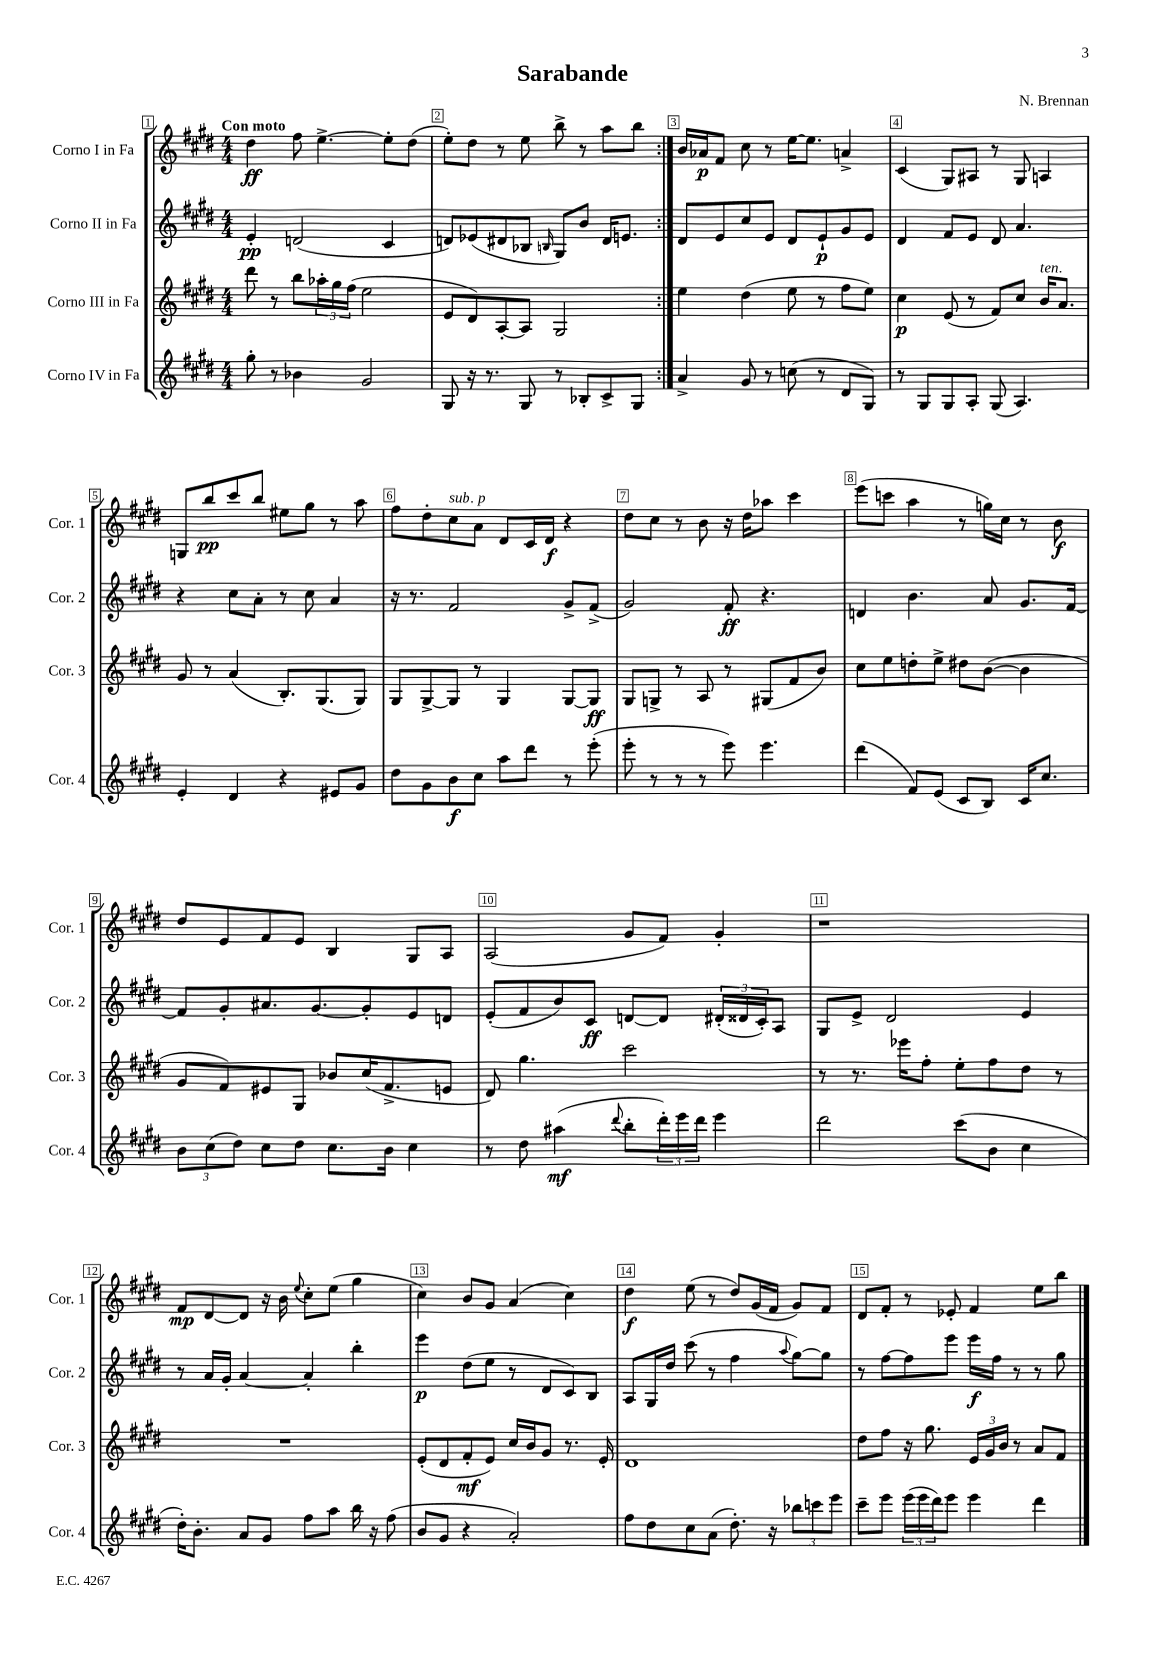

**kern	**dynam	**kern	**dynam	**kern	**dynam	**kern	**dynam
*part4	*part4	*part3	*part3	*part2	*part2	*part1	*part1
*staff4	*staff4	*staff3	*staff3	*staff2	*staff2	*staff1	*staff1
*I"Corno IV in Fa	*	*I"Corno III in Fa	*	*I"Corno II in Fa	*	*I"Corno I in Fa	*
*I'Cor. 4	*	*I'Cor. 3	*	*I'Cor. 2	*	*I'Cor. 1	*
*clefG2	*	*clefG2	*	*clefG2	*	*clefG2	*
*k[f#c#g#d#]	*	*k[f#c#g#d#]	*	*k[f#c#g#d#]	*	*k[f#c#g#d#]	*
*M4/4	*	*M4/4	*	*M4/4	*	*M4/4	*
=1	=1	=1	=1	=1	=1	=1	=1
!	!	!	!	!	!	!LO:TX:a:B:t=Con moto	!
8gg#'\	.	8ddd#\	.	4e'/	pp	4dd#\	ff
8r	.	8r	.	.	.	.	.
4b-X\	.	8bb\L	.	(2dn/	.	8ff#\	.
.	.	24aa-X'\L	.	.	.	[4.ee^\	.
.	.	24gg#\	.	.	.	.	.
.	.	(24ff#\JJ	.	.	.	.	.
2g#/	.	2ee\	.	.	.	.	.
.	.	.	.	4c#/	.	8ee'\L]	.
.	.	.	.	.	.	(8dd#\J	.
=2	=2	=2	=2	=2	=2	=2	=2
8G#/	.	8e/L	.	8dn/L)	.	8ee'\L)	.
16r	.	8d#/)	.	(8e-X/	.	8dd#\J	.
8.r	.	.	.	.	.	.	.
.	.	[8A'/	.	8d#X/	.	8r	.
8G#/	.	8A/J]	.	8B-X/J	.	8ee\	.
.	.	.	.	16qqBn/	.	.	.
8r	.	2G#/	.	8G#/L)	.	8bb^\	.
8B-X'/L	.	.	.	8b/J	.	8r	.
8c#^/	.	.	.	16d#/KL	.	8aa\L	.
.	.	.	.	8.en/J	.	.	.
8G#/J	.	.	.	.	.	8bb\J	.
=3:|!	=3:|!	=3:|!	=3:|!	=3:|!	=3:|!	=3:|!	=3:|!
4a^/	.	4ee\	.	8d#/L	.	16b/LL	.
.	.	.	.	.	.	16a-X/J	p
.	.	.	.	8e/	.	8f#/J	.
8g#/	.	(4dd#\	.	8cc#/	.	8cc#\	.
8r	.	.	.	8e/J	.	8r	.
(8ccn\	.	8ee\	.	8d#/L	.	[16ee\KL	.
.	.	.	.	.	.	8.ee\J]	.
8r	.	8r	.	8e`/	p	.	.
8d#/L	.	8ff#\L	.	8g#/	.	4an^/	.
8G#/J)	.	8ee\J)	.	8e/J	.	.	.
=4	=4	=4	=4	=4	=4	=4	=4
8r	.	4cc#\	p	4d#/	.	(4c#/	.
8G#/L	.	.	.	.	.	.	.
8G#/	.	(8e/	.	8f#/L	.	8G#/L)	.
8A'/J	.	8r	.	8e/J	.	8A#X/J	.
(8G#/	.	8f#/L)	.	8d#/	.	8r	.
4.A/)	.	8cc#/J	.	4.a/	.	8G#/	.
!	!	!LO:TX:a:i:t=ten.	!	!	!	!	!
.	.	16b/KL	.	.	.	4An/	.
.	.	8.a/J	.	.	.	.	.
!!LO:LB:g=z
=5	=5	=5	=5	=5	=5	=5	=5
4e'/	.	8g#/	.	4r	.	8Gn/L	.
.	.	8r	.	.	.	8bb/	pp
4d#/	.	(4a/	.	8cc#\L	.	8ccc#/	.
.	.	.	.	8a'\J	.	8bb/J	.
4r	.	8.B'/L)	.	8r	.	8ee#X\L	.
.	.	.	.	8cc#\	.	8gg#\J	.
.	.	(8.G#/	.	.	.	.	.
8e#X/L	.	.	.	4a/	.	8r	.
8g#/J	.	8G#/J)	.	.	.	8aa\	.
=6	=6	=6	=6	=6	=6	=6	=6
8dd#\L	.	8G#/L	.	16r	.	8ff#\L	.
.	.	.	.	8.r	.	.	.
8g#\	.	[8G#^/	.	.	.	8dd#'\	.
!	!	!	!	!	!	!LO:TX:a:i:t=sub. p	!
8b\	f	8G#/J]	.	2f#/	.	8cc#\	.
8cc#\J	.	8r	.	.	.	8a\J	.
8aa\L	.	4G#/	.	.	.	8d#/L	.
8ddd#\J	.	.	.	.	.	16c#/L	.
.	.	.	.	.	.	16d#/JJ	f
8r	.	[8G#/L	.	8g#^/L	.	4r	.
(8eee'\	.	8G#/J]	ff	(8f#^/J	.	.	.
=7	=7	=7	=7	=7	=7	=7	=7
8eee'\	.	8G#/L	.	2g#/)	.	8dd#\L	.
8r	.	8Gn^/J	.	.	.	8cc#\J	.
8r	.	8r	.	.	.	8r	.
8r	.	8A/	.	.	.	8b\	.
8eee\)	.	8r	.	8f#'/	ff	16r	.
.	.	.	.	.	.	16dd#\KL	.
4.eee\	.	(8G#X/L	.	4.r	.	8aa-X\J	.
.	.	8f#/	.	.	.	4ccc#\	.
.	.	8b/J)	.	.	.	.	.
=8	=8	=8	=8	=8	=8	=8	=8
(4ddd#\	.	8cc#\L	.	4dn/	.	(8eee\L	.
.	.	8ee\	.	.	.	8cccn\J	.
8f#/L)	.	8ddn'\	.	4.b\	.	4aa\	.
(8e/J	.	8ee^\J	.	.	.	.	.
8c#/L	.	8dd#X\L	.	.	.	8r	.
8B/J)	.	([8b\J	.	8a/	.	16ggn\LL)	.
.	.	.	.	.	.	16cc#\JJ	.
16c#/KL	.	4b\]	.	8.g#/L	.	8r	.
8.cc#/J	.	.	.	.	.	.	.
.	.	.	.	.	.	8b\	f
.	.	.	.	[16f#/Jk	.	.	.
!!LO:LB:g=z
=9	=9	=9	=9	=9	=9	=9	=9
12b\L	.	8g#/L	.	8f#/L]	.	8dd#/L	.
(12cc#\	.	.	.	.	.	.	.
.	.	8f#/)	.	8g#'/	.	8e/	.
12dd#\J)	.	.	.	.	.	.	.
8cc#\L	.	8e#X/	.	8.a#X/	.	8f#/	.
8dd#\J	.	8G#/J	.	.	.	8e/J	.
.	.	.	.	[8.g#/	.	.	.
8.cc#\L	.	8b-X/L	.	.	.	4B/	.
.	.	(16cc#/K	.	8g#'/]	.	.	.
16b\Jk	.	8.f#^/	.	.	.	.	.
4cc#\	.	.	.	8e/	.	8G#/L	.
.	.	8en/J	.	8dn/J	.	8A/J	.
=10	=10	=10	=10	=10	=10	=10	=10
8r	.	8d#/)	.	(8e'/L	.	(2A/	.
8dd#\	.	4.gg#\	.	8f#/	.	.	.
(4aa#X\	mf	.	.	8b/)	.	.	.
.	.	.	.	8c#/J	ff	.	.
8qqddd#/	.	.	.	.	.	.	.
8bb'\L	.	2ccc#\	.	[8dn/L	.	8g#/L	.
24ddd#'\L)	.	.	.	8d/J]	.	8f#/J)	.
24eee\	.	.	.	.	.	.	.
24ddd#\JJ	.	.	.	.	.	.	.
4eee\	.	.	.	(24d#X'/LL	.	4g#'/	.
.	.	.	.	24d##X/	.	.	.
.	.	.	.	24c#'/J)	.	.	.
.	.	.	.	8A/J	.	.	.
=11	=11	=11	=11	=11	=11	=11	=11
2ddd#\	.	8r	.	8G#/L	.	1r	.
.	.	8.r	.	8e^/J	.	.	.
.	.	.	.	2d#/	.	.	.
.	.	16eee-X\KL	.	.	.	.	.
.	.	8ff#'\J	.	.	.	.	.
(8ccc#\L	.	8ee'\L	.	.	.	.	.
8b\J	.	8ff#\	.	.	.	.	.
4cc#\	.	8dd#\J	.	4e/	.	.	.
.	.	8r	.	.	.	.	.
!!LO:LB:g=z
=12	=12	=12	=12	=12	=12	=12	=12
16dd#'\KL)	.	1r	.	8r	.	8f#/L	mp
8.b'\J	.	.	.	.	.	.	.
.	.	.	.	16a/LL	.	[8d#/	.
.	.	.	.	16g#'/JJ	.	.	.
8a/L	.	.	.	[4a/	.	8d#/J]	.
8g#/J	.	.	.	.	.	16r	.
.	.	.	.	.	.	16b\	.
.	.	.	.	.	.	8qqee/	.
8ff#\L	.	.	.	4a'/]	.	8cc#'\L	.
8aa\J	.	.	.	.	.	(8ee\J	.
16bb\	.	.	.	4bb'\	.	4gg#\	.
16r	.	.	.	.	.	.	.
(8ff#\	.	.	.	.	.	.	.
=13	=13	=13	=13	=13	=13	=13	=13
8b/L	.	(8e'/L	.	4eee\	p	4cc#\)	.
8g#/J	.	8d#/	.	.	.	.	.
4r	.	8f#'/	mf	(8dd#\L	.	8b/L	.
.	.	8e/J)	.	8ee\J	.	8g#/J	.
2a'/)	.	16cc#/LL	.	8r	.	(4a/	.
.	.	16b/J	.	.	.	.	.
.	.	8g#/J	.	8d#/L	.	.	.
.	.	8.r	.	8c#/)	.	4cc#\)	.
.	.	.	.	8B/J	.	.	.
.	.	16e'/	.	.	.	.	.
=14	=14	=14	=14	=14	=14	=14	=14
8ff#\L	.	1d#	.	8A/L	.	4dd#\	f
8dd#\	.	.	.	16G#/L	.	.	.
.	.	.	.	16dd#/JJ	.	.	.
8cc#\	.	.	.	(8ccc#\	.	(8ee\	.
(8a\J	.	.	.	8r	.	8r	.
8.dd#'\)	.	.	.	4ff#\	.	8dd#/L)	.
.	.	.	.	.	.	(16g#/L	.
16r	.	.	.	.	.	16f#/JJ	.
.	.	.	.	8qqaa/	.	.	.
12bb-X\L	.	.	.	[8gg#\L)	.	8g#/L)	.
12cccn\	.	.	.	.	.	.	.
.	.	.	.	8gg#\J]	.	8f#/J	.
12eee\J	.	.	.	.	.	.	.
=15	=15	=15	=15	=15	=15	=15	=15
8ccc#~\L	.	8dd#\L	.	8r	.	8d#/L	.
8eee\J	.	8ff#\J	.	[8ff#\L	.	8f#'/J	.
(24eee\LL	.	16r	.	8ff#\]	.	8r	.
24eee\	.	.	.	.	.	.	.
.	.	8.gg#\	.	.	.	.	.
24ddd#\J)	.	.	.	.	.	.	.
8eee\J	.	.	.	8eee\J	.	8e-X'/	.
4eee\	.	24e/LL	.	16eee\LL	f	4f#/	.
.	.	24g#/	.	.	.	.	.
.	.	.	.	16ff#\JJ	.	.	.
.	.	24b/JJ	.	.	.	.	.
.	.	8r	.	8r	.	.	.
4ddd#\	.	8a/L	.	8r	.	8ee\L	.
.	.	8f#/J	.	8gg#\	.	8bb\J	.
==	==	==	==	==	==	==	==
*-	*-	*-	*-	*-	*-	*-	*-
